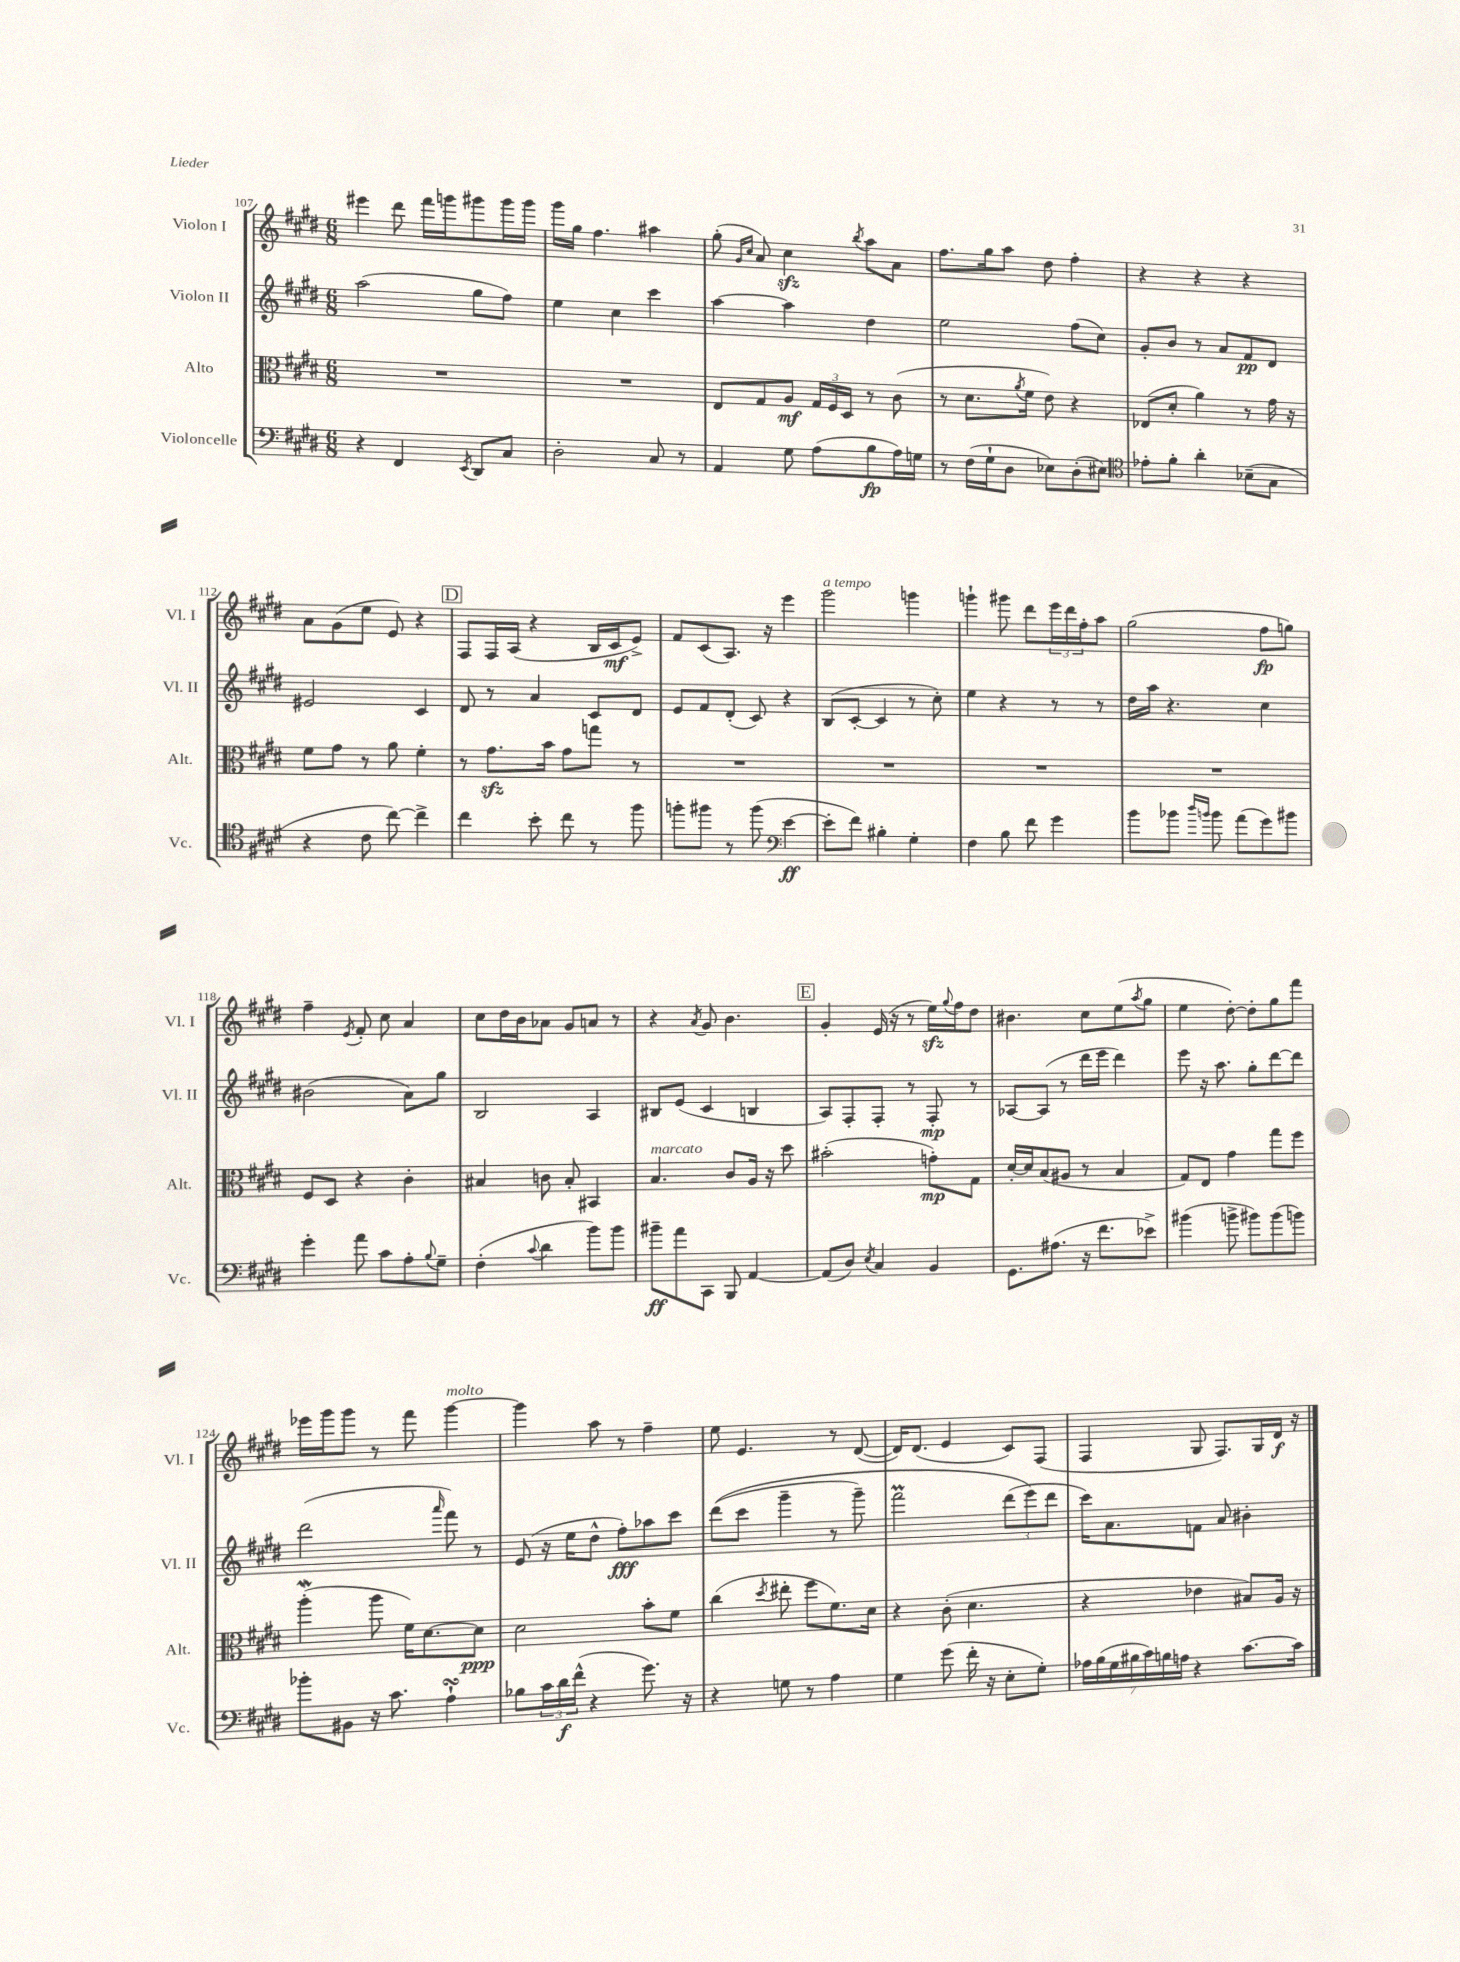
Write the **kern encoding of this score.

**kern	**kern	**kern	**kern
*staff4	*staff3	*staff2	*staff1
*clefF4	*clefC3	*clefG2	*clefG2
*k[f#c#g#d#]	*k[f#c#g#d#]	*k[f#c#g#d#]	*k[f#c#g#d#]
*M6/8	*M6/8	*M6/8	*M6/8
4r	2.r	(2aa\	4eee#\
4FF#/	.	.	8ddd#\
.	.	.	16fff#\LL
.	.	.	16ggg\J
8qEE/	.	.	.
8DD#/L	.	8gg#\L	8ggg#\
8C#/J	.	8ff#\J)	16ggg#\L
.	.	.	16ggg#\JJ
=	=	=	=
2D#'\	2.r	4ee\	16ggg#\LL
.	.	.	16gg#\JJ
.	.	.	4.ff#\
.	.	4cc#\	.
8C#/	.	4ccc#\	4aa#\
8r	.	.	.
=	=	=	=
4AA/	8E/L	[4aa\	(8gg#'\
.	.	.	16qqg#/LL
.	.	.	16qqcc#/JJ
.	8G#/	.	8a/)
8G#\	8A/J	4aa\]	4cc#\
(8A\L	24G#/LL	.	.
.	24F#/	.	.
.	24D#/JJ	.	.
.	.	.	8qbb/
8B\	8r	4dd#\	8aa\L
16A\L)	(8c#\	.	8a\J
16G\JJ	.	.	.
=	=	=	=
8r	8r	2ee\	8.ff#\L
(16F#\LL	8.d#\L	.	.
16G#`\J	.	.	16gg#\k
8D#\J	.	.	8aa\J
.	8qa/	.	.
.	16f#\Jk	.	.
8E-\L)	8e\)	.	8dd#\
(8D#'\	4r	(8ff#\L	4ff#'\
8E#\J)	.	8cc#\J)	.
=	=	=	=
*clefC4	*	*	*
8e-'\L	(8E-/L	8g#'/L	4r
8f#'\J	8d#'/J	8b/J	.
4a'\	4a\)	8r	4r
.	.	8a/L	.
(8B-~\L	8r	8f#/	4r
8G#\J	16g#\	8d#/J	.
.	16r	.	.
=	=	=	=
4r	8f#\L	2e#/	8a\L
.	8g#\J	.	(8g#\
8c#\	8r	.	8ee\J
[8cc#\)	8a\	.	8e/)
4cc#^\]	4f#'\	4c#/	4r
=	=	=	=
4cc#\	8r	8d#/	8F#/L
.	8.g#\L	8r	16F#/L
.	.	.	(16A/JJ
8b'\	.	4a/	4r
.	16b\Jk	.	.
8cc#\	8g#\L	.	.
8r	8gg\J	8c#/L	16B/LL
.	.	.	16c#/J
8ff#\	8r	8d#/J	8e^/J)
=	=	=	=
8ff'\L	2.r	8e/L	8f#/L
8ff#\J	.	8f#/	(8c#/
8r	.	(8d#'/J	8.A/J)
(8ff#\	.	8c#/)	.
.	.	.	16r
*clefF4	*	*	*
[4e\	.	4r	4eee\
=	=	=	=
8e'\]L	2.r	(8B/L	2ggg#\
8f#\J)	.	[8c#'/J	.
4B#'\	.	4c#/]	.
4G#'\	.	8r	4ggg\
.	.	8cc#'\)	.
=	=	=	=
4F#\	2.r	4ee\	4ggg`\
8B\	.	4r	8ggg#\
8f#\	.	.	8ddd#\L
4g#\	.	8r	24eee\L
.	.	.	24ddd#\
.	.	.	24ff#'\J
.	.	8r	8aa\J
=	=	=	=
8b\L	2.r	16dd#\LL	(2gg#\
.	.	16aa\JJ	.
8b-\J	.	4.r	.
16qqdd#/LL	.	.	.
16qqb/JJ	.	.	.
8b\	.	.	.
(8a\L	.	.	.
8g#\)	.	4cc#\	8ff#\L
8b#\J	.	.	8gg\J)
=	=	=	=
4g#'\	8F#/L	(2b#\	4ff#~\
.	8D#/J	.	.
.	.	.	8qe/
8a\	4r	.	8f#'/
8c#\L	.	.	8cc#\
8A'\	4c#'\	8a\L)	4a/
8qqB/	.	.	.
8G#~\J	.	8gg#\J	.
=	=	=	=
(4F#'\	4B#/	2B/	8cc#\L
.	.	.	16dd#\L
.	.	.	16b\J
8qqc#/	.	.	.
4d#\	8c\	.	8a-\J
.	8B#'/	.	8g#/L
8b\L)	4BB#/	4A/	8a/J
8b\J	.	.	8r
=	=	=	=
8b#~\L	4.B/	8B#/L	4r
8a\	.	(8e/J	.
.	.	.	8qa/
8CC#\J	.	4c#/	8g#/
8BBB/	8c#/L	.	4.b\
[4AA/	16A/Jk	4B/	.
.	16r	.	.
.	8dd#\	.	.
=	=	=	=
(8AA/]L	(2b#'\	8A/L)	4g#'/
8D#/J)	.	8F#'/	.
8qE/	.	.	.
4C#/	.	8F#'/J	(16e/
.	.	.	16r
.	.	8r	8r
4BB/	8g'\L)	8F#'/	16ee\LL)
.	.	.	8qqgg#/
.	.	.	16ff#\J
.	8G#\J	8r	8dd#\J
=	=	=	=
8.GG#\L	[16d#'/LL	[8A-/L	4.b#\
.	16d#/]J	.	.
.	(8B/	(8A-/]J	.
(8.A#\J	.	.	.
.	8A#/J	8r	.
16r	8r	16ddd#\LL	8cc#\L
8.f#\L	.	16eee\JJ	.
.	4B/	4ddd#\)	(8ee\
.	.	.	8qaa/
8e-^\J)	.	.	8gg#\J
=	=	=	=
(4b#\	8G#/L)	8eee\	4ee\
.	8E/J	16r	.
.	.	8.aa\	.
8b^\	4g#\	.	[8dd#'\)
8b#\L)	.	8gg#'\L	8dd#'\]L
(8b#\	8gg#\L	[8ddd#\	8gg#\
8b\J)	8ff#\J	8ddd#\]J	8fff#\J
=	=	=	=
8b-'\L	(4aa'\	(2ddd#\	16eee-\LL
.	.	.	16ggg#\J
8BB#\J	.	.	8ggg#\J
16r	8aa\	.	8r
8.c#\	.	.	.
.	16f#\LK)	.	8fff#\
.	[8.d#\	.	.
.	.	16qqaaa/	.
4A`\	.	8fff#\)	[4ggg#\
.	8d#\]J	8r	.
=	=	=	=
8B-\L	2d#\	(8e/	4ggg#\]
24c#\L	.	16r	.
24d#\	.	.	.
.	.	16ee\LK	.
(24f#^^\JJ	.	.	.
4r	.	8dd#^^\J	8aa\
.	.	8ff#'\L)	8r
8.g#\)	8b'\L	8aa-\	4ff#~\
.	8f#\J	8ccc#\J	.
16r	.	.	.
=	=	=	=
4r	(4cc#\	&((8ddd#\L	8ee\
.	.	8ccc#\J	4.e/
.	8qdd#/	.	.
8G\	8ee#'\	4ggg#~\	.
8r	8ff#\L	.	.
4A\	8.f#\)	8r	8r
.	.	8ggg#~\)	([8d#/
.	16d#\Jk	.	.
=	=	=	=
4G#\	4r	2fff#\	16d#/]LK)
.	.	.	(8.d#/J
(8g#\	(8c#'\	.	4e/
16f#'\	4.d#\	.	.
16r	.	.	.
8E'\L	.	(12ddd#\L	8c#/L)
.	.	12eee\&)	.
8G#'\J)	.	.	(8F#/J
.	.	12ddd#\J	.
=	=	=	=
28A-\LL	4r	16ccc#\LK)	4F#/
(28B\	.	.	.
.	.	8.a\	.
28G#\	.	.	.
28B#\	.	.	.
28c#\)	.	.	.
28B\	.	.	.
28A\JJ	.	.	.
4r	4e-\	8f\J	8G#/
.	.	8a/	8.F#/L)
[8.c#\L	8B#/L)	4b#'\	.
.	.	.	16G#/L
.	16A/Jk	.	16d#/JJ
16c#\]Jk	16r	.	16r
==	==	==	==
*-	*-	*-	*-
